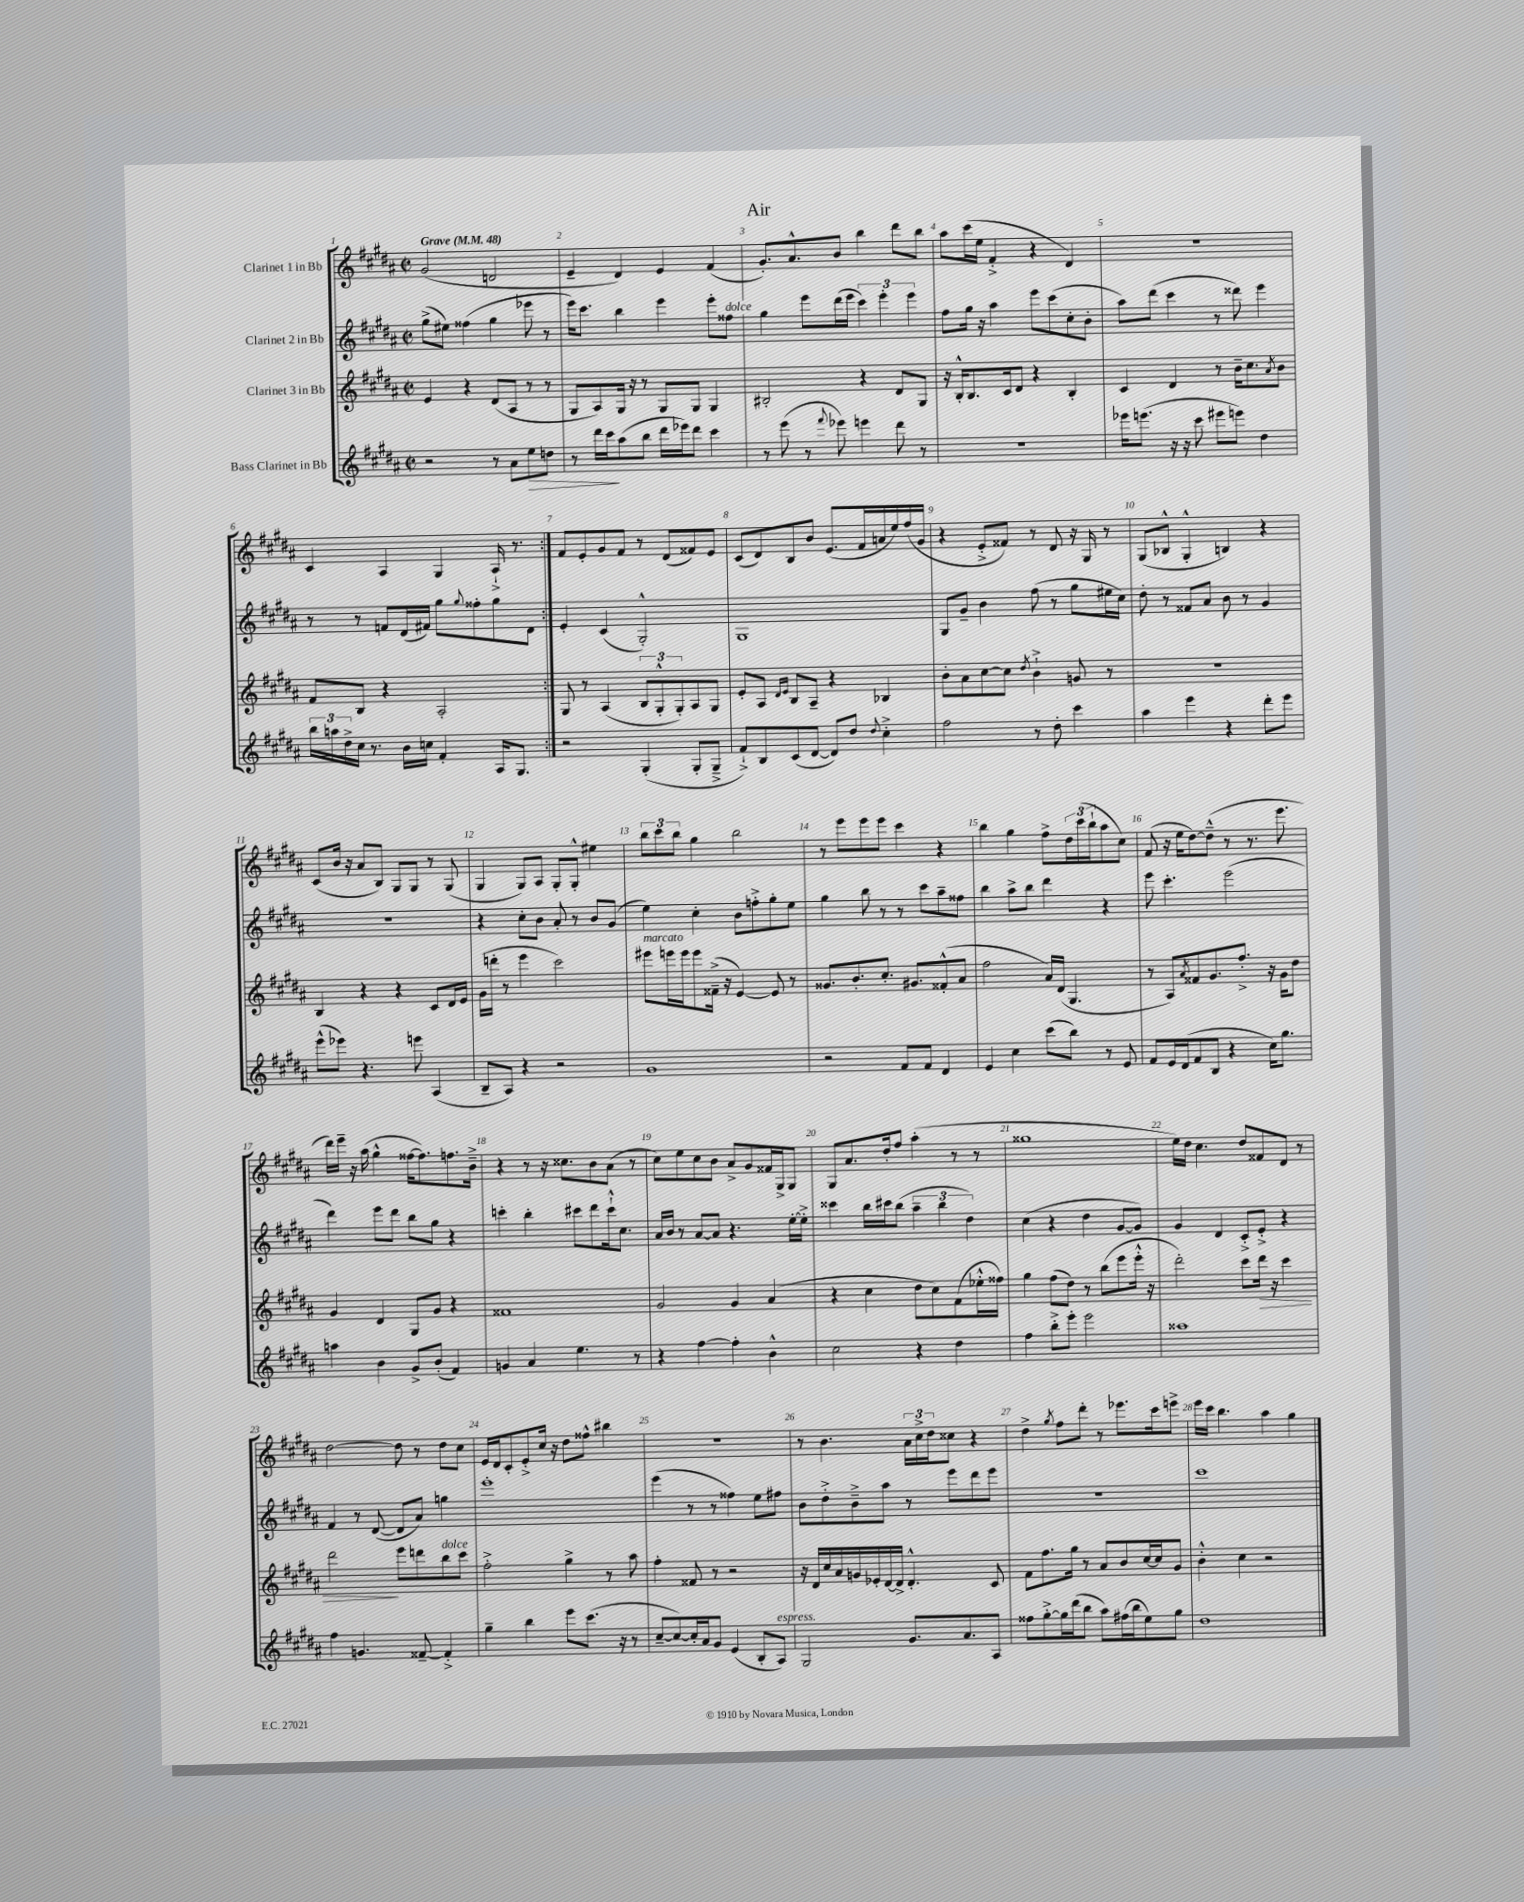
\header { title = "Air" }
<<
\new StaffGroup <<
\new Staff = "s0" \with { instrumentName = "Clarinet 1 in Bb" } {
    \clef treble \key b \major \defaultTimeSignature \time 2/2 \tempo "Grave" 4 = 48
    \repeat volta 2 { gis'2( d'2 |
    e'4-- dis'4) e'4 fis'4( |
    gis'8.-.) ais'8.-^ b'8 b''4 dis'''8 b''8 |
    ais''8 cis'''16( e''16 fis'4-.-> r4 dis'4) |
    R1 |
    cis'4 ais4 gis4 ais16-!-> r8. | }
    fis'8 e'8-. gis'8 fis'8 r8 dis'8( fisis'8) e'8 |
    cis'8( dis'8) b8 b'8 e'8.( fis'16 a'16 e''16) fis''16( gis'16 |
    r4 e'8-.-> fisis'8) r8 dis'8 r16 gis16 r8 |
    gis8( bes8-^ gis4-.-^ b4) r4 |
    cis'8( b'16 r16 ais'8 b8) gis8 gis8 r8 gis8( |
    gis4 gis8) ais8 gis8-. gis8-.-^ eis''4 |
    \tuplet 3/2 { b''8 cis'''8 b''8 } gis''4 b''2 |
    r8 e'''8 e'''8 e'''8 cis'''4 r4 |
    b''4 gis''4 fis''8-> \tuplet 3/2 { dis''16 cis'''16( b''16-! } ais''8 cis''8) |
    fis'8( r16 e''16 dis''8~) dis''8---^( r8 r8. e'''8. |
    dis'''16) e'''16-- r16 ais''16( gis''4-^ fisis''16~ fisis''8.) f''8. b'16---> |
    r4 r8 r16 cisis''8. b'8 ais'8( r8 |
    cis''8) e''8 cis''8 b'8 ais'8-> gis'8 fisis'16 gis16-> gis8 |
    gis8 ais'8. dis''16-. fis''8 ais''4-.( r8 r8 |
    gisis''1 |
    e''16) dis''16 cis''4. dis''8 fisis'8 dis'8 r8 |
    dis''2~ dis''8 r8 dis''8 cis''8 |
    e'16 dis'16 cis'8-. e'8-.-> cis''16 r16 dis''8 fisis''8-^ bis''4 |
    R1 |
    r8 b'4. \tuplet 3/2 { ais'16 cis''16-> dis''16 } cisis''8 r4 |
    dis''4-> \acciaccatura { gis''8 } fis''8 dis'''8-. r8 ees'''8. cis'''16 e'''8-> |
    e'''16 cis'''16 b''4. ais''4 gis''4 \bar "|." |
}
\new Staff = "s1" \with { instrumentName = "Clarinet 2 in Bb" } {
    \clef treble \key b \major \defaultTimeSignature \time 2/2
    \repeat volta 2 { gis''8->( eis''8) fisis''4( gis''4 ees'''8 r8 |
    e'''16) cis'''8. b''4 e'''4 e'''8-. fisis''8^\markup { \italic "dolce" } |
    gis''4 e'''8 dis'''16( e'''16 \tuplet 3/2 { cis'''4) e'''4-. e'''4 } |
    fis''8 gis''16 r16 ais''4 e'''8 cis'''8( cis''8-. b'8-. |
    ais''8) dis'''8( cis'''4 r8 disis'''8) e'''4 |
    r8 r8 f'8 dis'16( fis'16) gis''8 \appoggiatura { gis''8 } fisis''8-. gis''8 dis'8 | }
    e'4-. cis'4( gis2-.-^) |
    gis1 |
    gis8 gis'8-- b'4 fis''8( r8 gis''8 eis''16 cis''16) |
    dis''8-. r8 fisis'8 ais'8 b'8 r8 gis'4 |
    R1 |
    r4 cis''8-. b'8 ais'8-. r8 b'8 gis'8( |
    e''4) cis''4-. b'8 f''8-.-> gis''8-. e''8 |
    gis''4 b''8 r8 r8 cis'''8 ais''8-- fisis''8 |
    b''4 ais''8-> b''8 dis'''4 r4 |
    e'''8 cis'''4.-. e'''2( |
    dis'''4) e'''8 dis'''8 b''8 gis''8 r4 |
    c'''4-. b''4-. cis'''8 dis'''8 cis'''16-!-^ cis''8. |
    ais'16 b'16 r8 ais'8~ ais'8 r4. e''16~-. e''16-.-> |
    cisis'''4 b''16 cis'''16 b''8( \tuplet 3/2 { ais''4-- b''4 dis''4) } |
    cis''4( r4 dis''4 gis'8~ gis'8) |
    gis'4 dis'4 cis'8-.-> e'8-.-> r4 |
    fis'4 r8 dis'8~( dis'8 ais'8) g''4 |
    e'''1-. |
    e'''4( r8 r8 fisis''4) e''8 fis''8 |
    b'8 dis''8-.-> b'8---> ais''8 r8 e'''8 dis'''8 e'''8 |
    R1 |
    cis'''1 \bar "|." |
}
\new Staff = "s2" \with { instrumentName = "Clarinet 3 in Bb" } {
    \clef treble \key b \major \defaultTimeSignature \time 2/2
    \repeat volta 2 { e'4 r4 dis'8( ais8 r8 r8 |
    gis8 ais8) gis16 r16 r8 gis8 gis8 gis4 |
    bis2-. r4 dis'8 gis8 |
    r16 b16-.-^ b8. cis'16 dis'8 r4 b4-. |
    cis'4 dis'4 r8 b'16-- cis''8. \acciaccatura { ais'8 } b'8 |
    fis'8 b8 r4 ais2-. | }
    gis8 r8 ais4( \tuplet 3/2 { b8 gis8-.-^ gis8-.) } ais8 gis8 |
    e'8-. ais8 \grace { dis'16 e'16 } b8 ais8-- r4 bes4 |
    b'8-. ais'8 cis''8~ cis''8 \acciaccatura { dis''8 } b'4-!-> g'8 r8 |
    R1 |
    b4 r4 r4 cis'8 dis'16 e'16 |
    gis'16( d'''16-. r8 e'''4 cis'''2) |
    eis'''8^\markup { \italic "marcato" } e'''16 e'''16 e'''8 fisis'16--->( r16 e'4~) e'8 r8 |
    gisis'8. b'8.-. cis''8.-. gis'8. fisis'8-.-^( ais'8 |
    fis''2 ais'16) dis'16( gis4. |
    r8 ais8) \acciaccatura { ais'8 } fisis'8 gis'8. fis''8.-.-> r16 gis'16 dis''8 |
    gis'4 dis'4 gis8 gis'8 r4 |
    fisis'1 |
    gis'2 gis'4 ais'4( |
    r4 cis''4 dis''8 cis''8) fis'8( ees''16-.-^ fisis''16) |
    gis''4 fis''8( dis''8) r8 b''8( e'''8 e'''16-.-^ r16 |
    dis'''2-.) cis'''8 dis'''16\> r16 cis'''4 |
    dis'''2\! e'''8 d'''8 b''8^\markup { \italic "dolce" } cis'''8 |
    fis''2-.-> gis''4-> r8 ais''8 |
    fis''4-. fisis'8 r8 r2 |
    r16 dis'16 cis''16 ais'16 g'16 ees'16-. dis'16~ dis'16-> dis'4.-.-^ cis'8 |
    fis'8 fis''8. gis''16 r8 ais'8 b'8 cis''16~ cis''16 gis'8 |
    b'4-.-^ cis''4 r2 \bar "|." |
}
\new Staff = "s3" \with { instrumentName = "Bass Clarinet in Bb" } {
    \clef treble \key b \major \defaultTimeSignature \time 2/2
    \repeat volta 2 { r2 r8 ais'8 e''8\> d''8 |
    r8 dis'''16 cis'''16\! ais''8( b''8 dis'''16 ees'''16) dis'''8 cis'''4 |
    r8 e'''8( r8 \appoggiatura { fis'''8 } ees'''8) e'''4 dis'''8 r8 |
    R1 |
    ees'''16 e'''8.( r16 r16 cis'''8 eis'''8 e'''8) dis''4 |
    \tuplet 3/2 { b''16 a''16 dis''16-> } cis''16 r8. b'16 c''16 fis'4-. ais16 gis8. | }
    r2 gis4-.( gis8-. gis8---> |
    fis'8-!->) b8 cis'8( dis'8~ dis'8) dis''8 \appoggiatura { dis''8 } cis''4-.-> |
    fis''2 r8 dis''8-. cis'''4 |
    ais''4 e'''4 r4 dis'''8-. e'''8 |
    e'''8-^( ees'''8) r4. e'''8 ais4( |
    b8-- ais8) r4 r2 |
    gis'1 |
    r2 fis'8 fis'8 dis'4 |
    e'4 cis''4 cis'''8( b''8) r8 e'8 |
    fis'8 e'16 dis'16( fis'8 b8 r4 cis''16) gis''8. |
    a''4 b'4 gis'8-> b'8-.( fis'4) |
    g'4 ais'4 e''4. r8 |
    r4 fis''4~ fis''4-. b'4-^ |
    cis''2 r4 dis''4 |
    fis''4 b''8-.-> e'''8-. e'''2 |
    aisis''1 |
    fis''4 g'4. fisis'8~-- fisis'4-.-> |
    gis''4-- b''4 e'''8 cis'''8.( r16 r8 |
    cis''8~-- cis''8~) cis''16-. ais'16 gis'8 e'4( b8-. ais8^\markup { \italic "espress." }) |
    gis2 gis'8. ais'8. ais8 |
    fisis''8 gis''8~-.-> gis''16 dis'''16( b''8 ais''8) fis''16( b''16 e''8) gis''8 |
    dis''1 \bar "|." |
}
>>
>>
\layout { \context { \Score \override BarNumber.break-visibility = ##(#f #t #t) barNumberVisibility = #all-bar-numbers-visible } }
